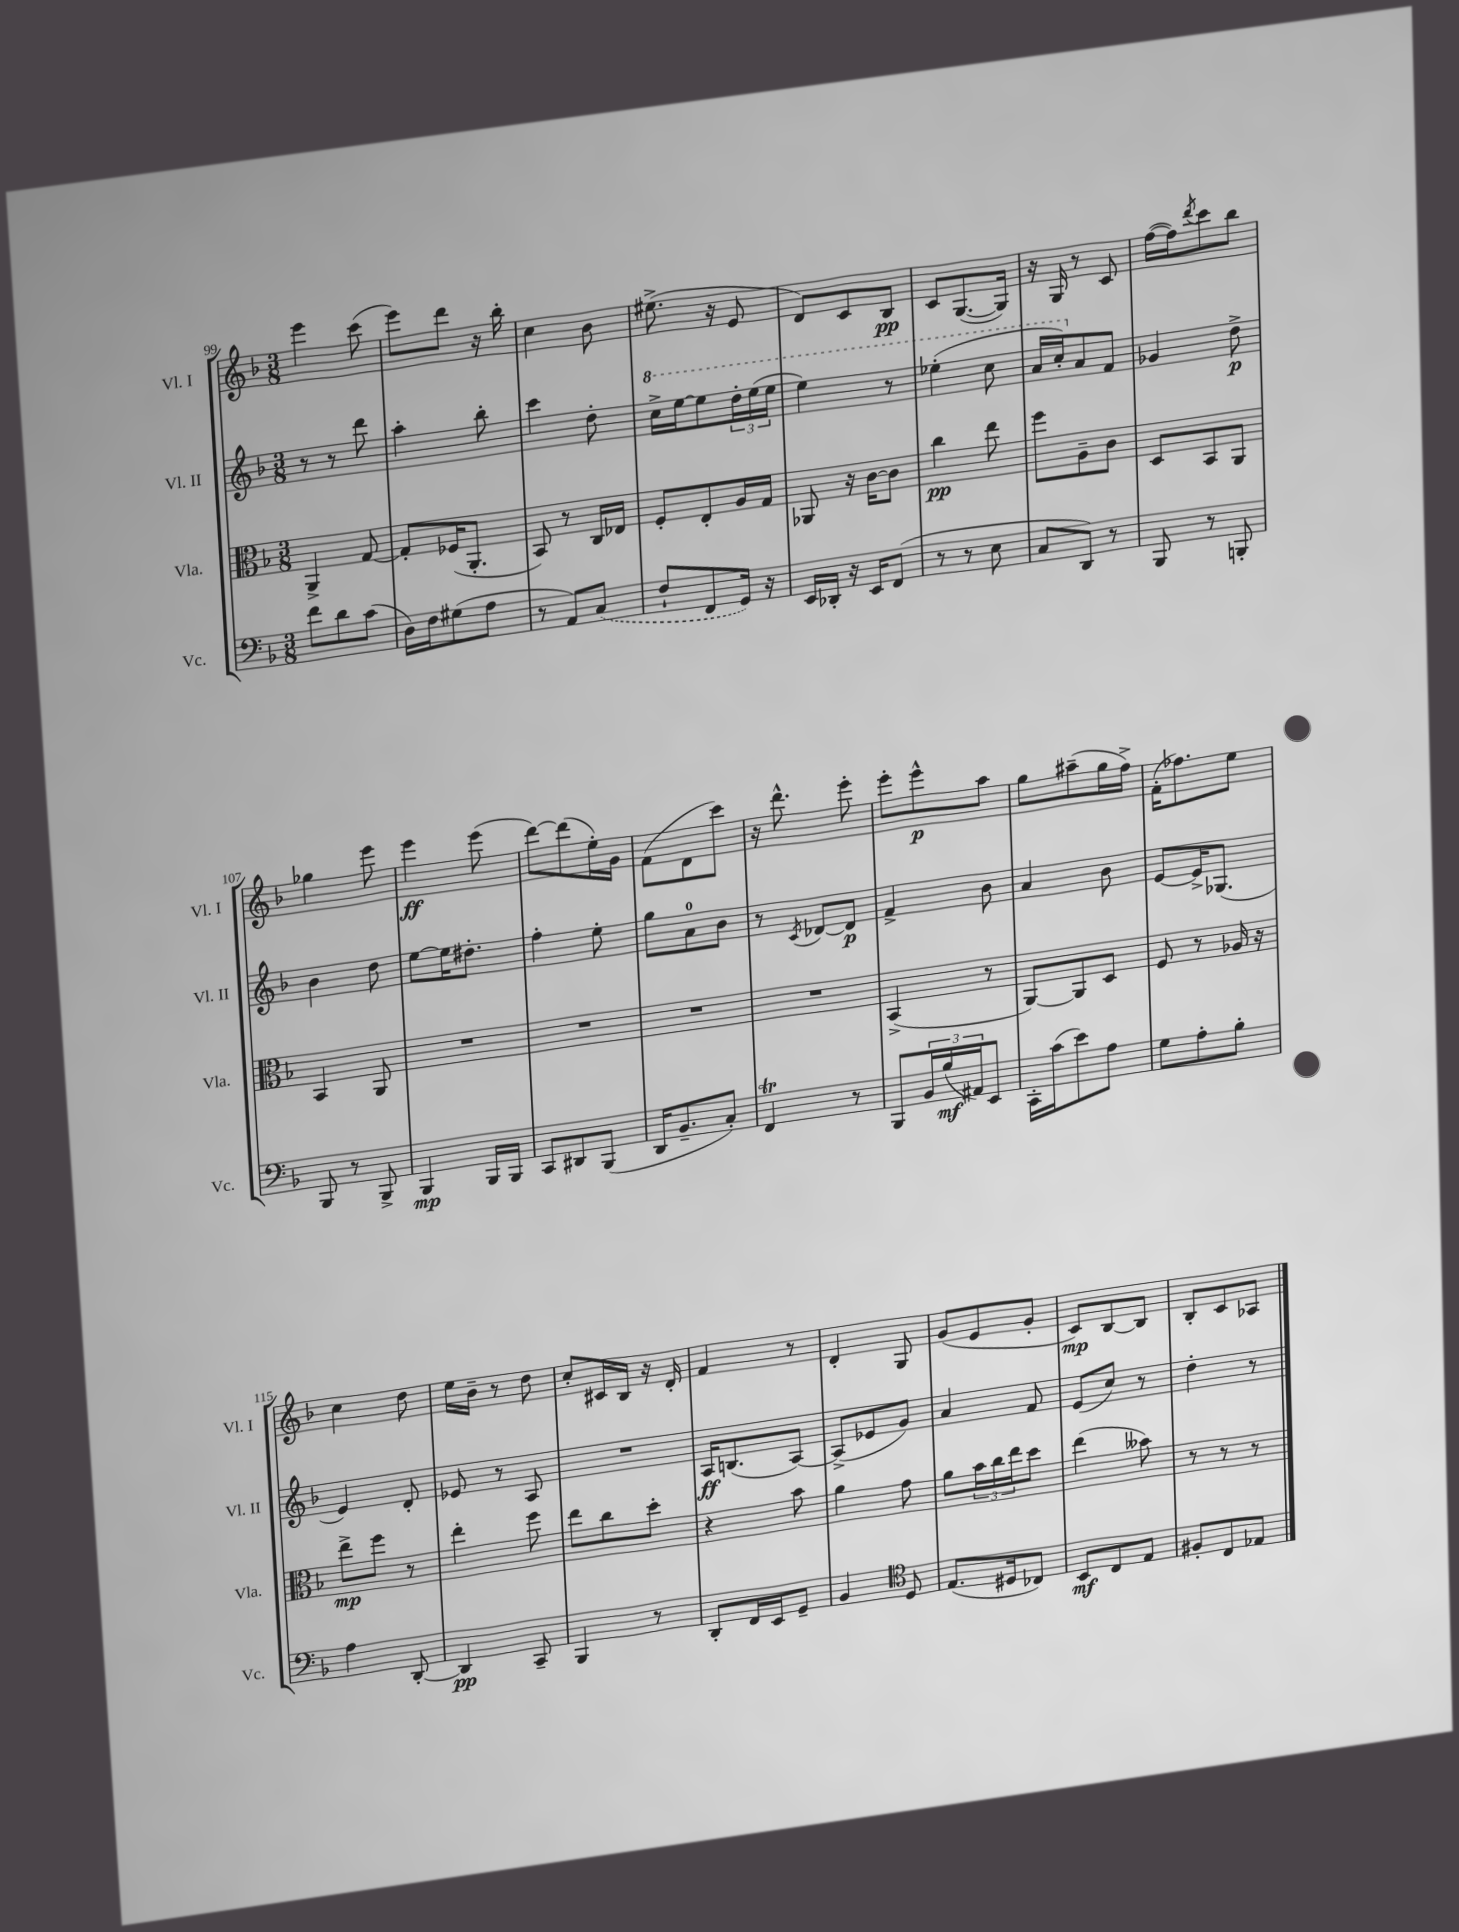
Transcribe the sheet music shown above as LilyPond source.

<<
\new StaffGroup <<
\new Staff = "s0" \with { instrumentName = "Vl. I" shortInstrumentName = "Vl. I" } {
    \clef treble \key f \major \numericTimeSignature \time 3/8
    e'''4 c'''8( |
    e'''8) d'''8 r16 bes''16-. |
    c''4 bes'8 |
    eis''8.->( r16 e'8 |
    d'8) c'8 bes8\pp |
    c'8 g8.~( g16) |
    r16 g16 r8 c'8 |
    f''16~( f''16) \acciaccatura { d'''8 } c'''8 bes''8 |
    ges''4 e'''8 |
    e'''4\ff e'''8( |
    d'''8~) d'''8( e''16-.) g'16 |
    f'8( d'8 c'''8) |
    r16 d'''8.-^ e'''8-. |
    e'''8-. e'''8-^\p a''8 |
    g''8 ais''8--( g''16 f''16->) |
    f'16-.( fes''8.) e''8 |
    c''4 d''8 |
    e''16 bes'16-- r8 d''8 |
    c''8-. cis'16 bes16 r16 d'16-. |
    f'4 r8 |
    d'4-. g8 |
    g'8( e'8 g'8-. |
    c'8\mp) bes8~ bes8 |
    bes8-. c'8 aes8 \bar "|." |
}
\new Staff = "s1" \with { instrumentName = "Vl. II" shortInstrumentName = "Vl. II" } {
    \clef treble \key f \major \numericTimeSignature \time 3/8
    r8 r8 d'''8 |
    a''4-. bes''8-. |
    c'''4 d''8-. |
    \ottava #1 c'''16-> e'''16~ e'''8 \tuplet 3/2 { d'''16-. e'''16( e'''16 } |
    e'''4) r8 |
    ees'''4-.( c'''8 |
    a''16 c'''16-.) \ottava #0 a'8 f'8 |
    ges'4 d''8->\p |
    bes'4 d''8 |
    e''8~ e''16 dis''8.-. |
    f''4-. e''8-. |
    g''8 a'8-0 bes'8 |
    r8 \acciaccatura { c'8 } des'8~ des'8\p |
    f'4-> bes'8 |
    a'4 bes'8 |
    e'8~ e'16-> ges8.( |
    e'4) d'8-. |
    ees'8 r8 a8 |
    R4. |
    a16\ff b8.( a8~) |
    a8->( ees'8 g'8) |
    a'4 f'8 |
    e'8( c''8) r8 |
    d''4-. r8 \bar "|." |
}
\new Staff = "s2" \with { instrumentName = "Vla." shortInstrumentName = "Vla." } {
    \clef alto \key f \major \numericTimeSignature \time 3/8
    a,4-> g8~ |
    g8-. fes16( a,8.-. |
    bes,8) r8 c16 ees16 |
    f8-. e8-. a16 g16 |
    aes,8 r16 c'16~ c'8 |
    c''4\pp e''8 |
    f''8 a8-- c'8 |
    d8 bes,8 a,8 |
    bes,4 a,8 |
    R4. |
    R4. |
    R4. |
    R4. |
    bes,4->( r8 |
    a,8~) a,8 d8 |
    f8 r8 aes16 r16 |
    e''8->\mp f''8 r8 |
    e''4-. f''8 |
    e''8 c''8 d''8-. |
    r4 bes'8 |
    a'4 g'8 |
    a'8 \tuplet 3/2 { bes'16 c''16 e''16 } d''8 |
    e''4( beses'8) |
    r8 r8 r8 \bar "|." |
}
\new Staff = "s3" \with { instrumentName = "Vc." shortInstrumentName = "Vc." } {
    \clef bass \key f \major \numericTimeSignature \time 3/8
    f'8 d'8 c'8( |
    d16) f16 gis8( a8 |
    r8 a,8) \once \slurDashed c8( |
    f8-! f,8 g,16) r16 |
    e,16 des,16-. r16 e,16 f,8( |
    r8 r8 e8 |
    c8 d,8) r8 |
    bes,,8 r8 b,,8-. |
    bes,,8 r8 bes,,8-> |
    bes,,4\mp bes,,16 bes,,16 |
    c,8 dis,8 bes,,8( |
    d,16 bes,8.-- c8-.) |
    f,4\trill r8 |
    bes,,8 \tuplet 3/2 { bes,16 bes16\mf( ais,16) } e,8 |
    c,16-. c'16( e'8) a8 |
    g8 a8-. bes8-. |
    a4 d,8~-. |
    d,4\pp c,8-- |
    bes,,4 r8 |
    d,8-. f,16 e,16 g,8-- |
    bes,4 \clef tenor d8 |
    e8.( dis16 ces8) |
    bes,8\mf c8 e8 |
    fis8-. c8 ees8 \bar "|." |
}
>>
>>
\layout { \context { \Score currentBarNumber = #99 } }
